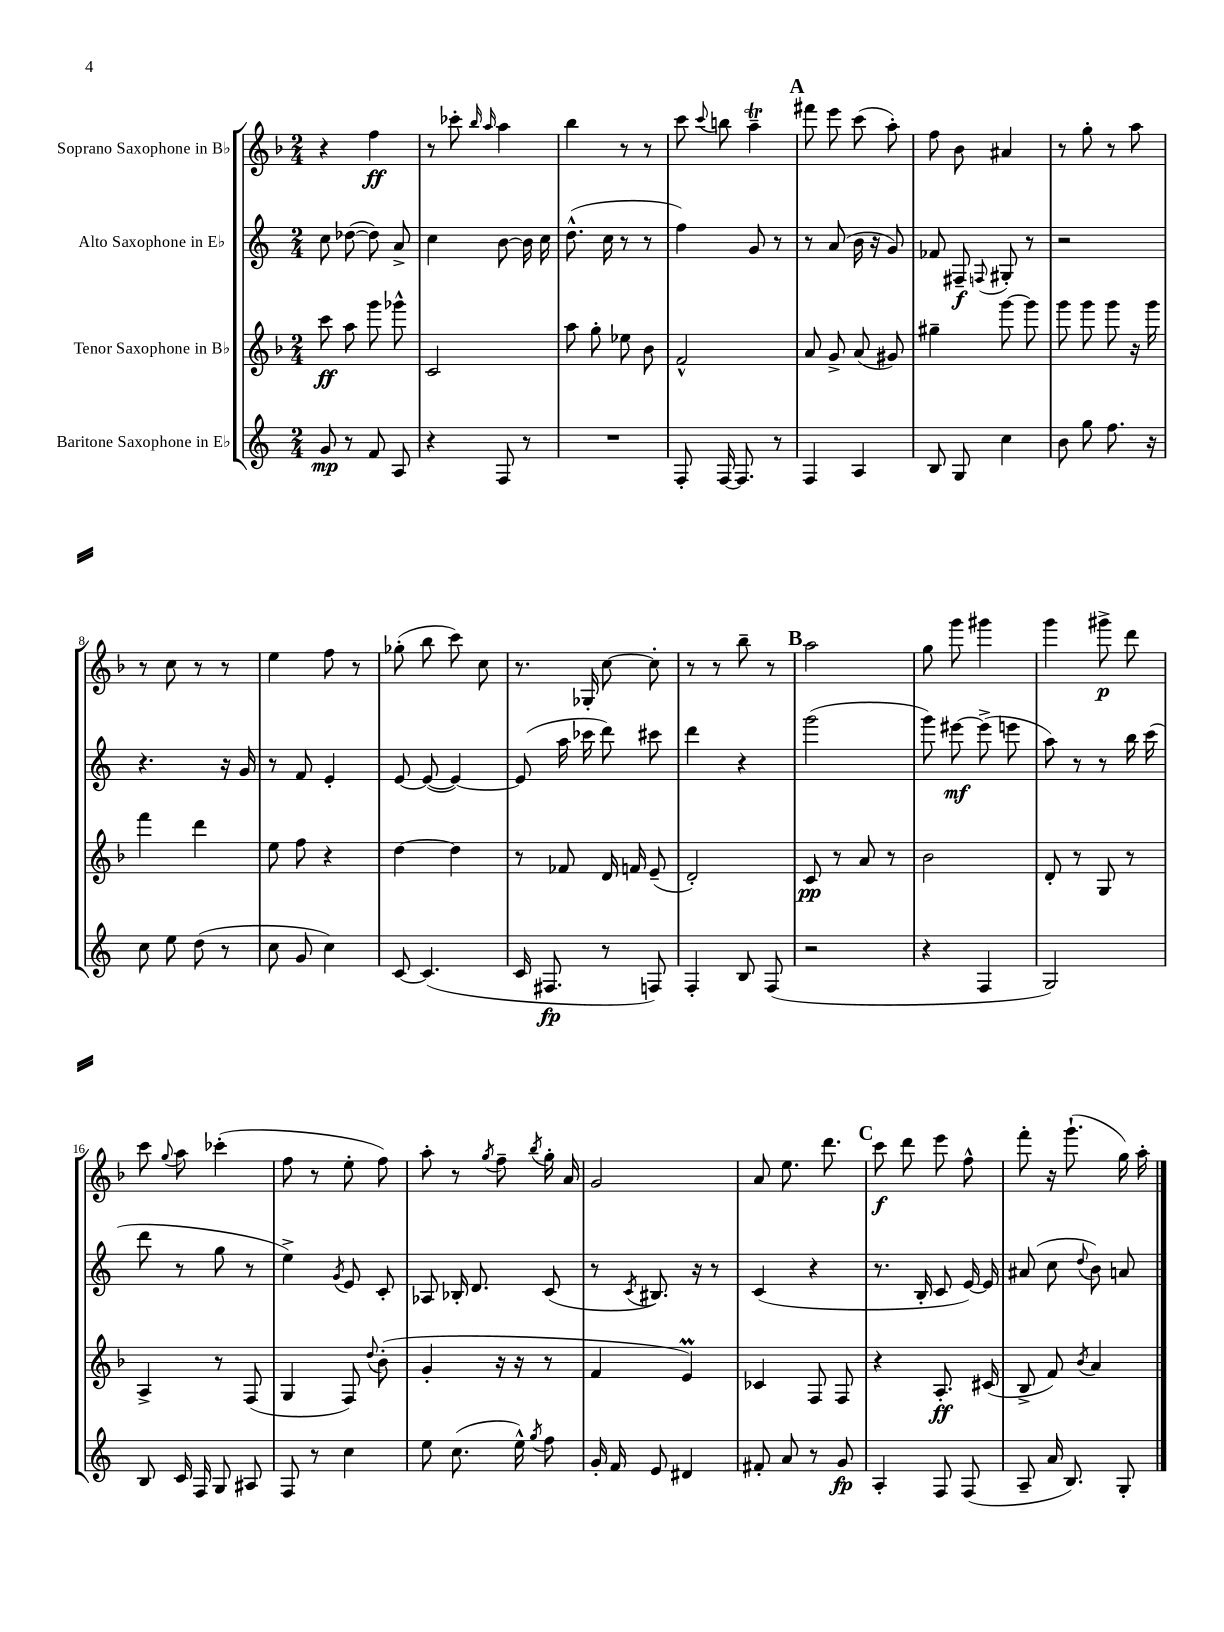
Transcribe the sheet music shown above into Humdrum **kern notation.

**kern	**kern	**kern	**kern
*staff4	*staff3	*staff2	*staff1
*clefG2	*clefG2	*clefG2	*clefG2
*k[]	*k[b-]	*k[]	*k[b-]
*M2/4	*M2/4	*M2/4	*M2/4
8g/	8ccc\	8cc\	4r
8r	8aa\	([8dd-\	.
8f/	8ggg\	8dd-\])	4ff\
8A/	8ggg-^^\	8a^/	.
=	=	=	=
4r	2c/	4cc\	8r
.	.	.	8ccc-'\
.	.	.	16qqbb-/
.	.	.	16qqaa/
8F/	.	[8b\	4aa\
8r	.	16b\]	.
.	.	16cc\	.
=	=	=	=
2r	8aa\	(8.dd^^\	4bb-\
.	8gg'\	.	.
.	.	16cc\	.
.	8ee-\	8r	8r
.	8b-\	8r	8r
=	=	=	=
8F'/	2f^^/	4ff\)	8ccc\
.	.	.	8qqccc/
[16F/	.	.	8bb\
8.F/]	.	.	.
.	.	8g/	4aa~\
8r	.	8r	.
=	=	=	=
4F/	8a/	8r	8fff#\
.	8g^/	(8a/	8eee\
4A/	(8a/	16b\	(8ccc\
.	.	16r	.
.	8g#/)	8g/)	8aa'\)
=	=	=	=
8B/	4gg#~\	8f-/	8ff\
8G/	.	8F#~/	8b-\
.	.	8qqF/	.
4cc\	[8ggg\	8G#'/	4a#/
.	8ggg\]	8r	.
=	=	=	=
8b\	8ggg\	2r	8r
8gg\	8ggg\	.	8gg'\
8.ff\	8ggg\	.	8r
.	16r	.	8aa\
16r	16ggg\	.	.
=	=	=	=
8cc\	4fff\	4.r	8r
8ee\	.	.	8cc\
(8dd\	4ddd\	.	8r
8r	.	16r	8r
.	.	16g/	.
=	=	=	=
8cc\	8ee\	8r	4ee\
8g/	8ff\	8f/	.
4cc\)	4r	4e'/	8ff\
.	.	.	8r
=	=	=	=
[8c/	[4dd\	[8e/	(8gg-'\
(4.c/]	.	(8e/_	8bb-\
.	4dd\]	4e/_)	8ccc\)
.	.	.	8cc\
=	=	=	=
16c/	8r	(8e/]	8.r
8.F#/	.	.	.
.	8f-/	16aa\	.
.	.	16ccc-\	16G-'/
8r	16d/	8ddd\)	[8cc\
.	16f/	.	.
8F/)	(8e~/	8ccc#\	8cc'\]
=	=	=	=
4F'/	2d'/)	4ddd\	8r
.	.	.	8r
8B/	.	4r	8bb-~\
(8F/	.	.	8r
=	=	=	=
2r	8c/	(2ggg\	2aa\
.	8r	.	.
.	8a/	.	.
.	8r	.	.
=	=	=	=
4r	2b-\	8ggg\)	8gg\
.	.	[8eee#\	8ggg\
4F/	.	(8eee#^\]	4ggg#\
.	.	8eee\	.
=	=	=	=
2G/)	8d'/	8aa\)	4ggg\
.	8r	8r	.
.	8G/	8r	8ggg#^\
.	8r	16bb\	8ddd\
.	.	(16ccc\	.
=	=	=	=
8B/	4A^/	8ddd\	8ccc\
.	.	.	8qqgg/
16c/	.	8r	8aa\
16F/	.	.	.
8G/	8r	8gg\	(4ccc-'\
8A#/	(8F/	8r	.
=	=	=	=
8F/	4G/	4ee^\)	8ff\
8r	.	.	8r
.	.	8qg/	.
4cc\	8F/)	8e/	8ee'\
.	8qqdd/	.	.
.	(8b-'\	8c'/	8ff\)
=	=	=	=
8ee\	4g'/	8A-/	8aa'\
(8.cc\	.	16B-'/	8r
.	.	8.d/	.
.	.	.	8qgg/
.	16r	.	8ff~\
16ee^^\)	16r	.	.
8qgg/	.	.	8qbb-/
8ff\	8r	(8c/	16gg'\
.	.	.	16a/
=	=	=	=
16g'/	4f/	8r	2g/
16f/	.	.	.
.	.	8qc/	.
8e/	.	8.B#/)	.
4d#/	4e/)	.	.
.	.	16r	.
.	.	8r	.
=	=	=	=
8f#'/	4c-/	(4c/	8a/
8a/	.	.	8.ee\
8r	8F/	4r	.
.	.	.	8.ddd\
8g/	8F/	.	.
=	=	=	=
4A'/	4r	8.r	8ccc\
.	.	.	8ddd\
.	.	16B'/	.
8F/	8.A'/	8c/	8eee\
(8F/	.	[16e/)	8ff^^\
.	(16c#/	16e/]	.
=	=	=	=
8A~/	8B-^/	(8a#/	8fff'\
16a/	8f/)	8cc\	16r
8.B/)	.	.	(8.ggg`\
.	8qb-/	8qqdd/	.
.	4a/	8b\)	.
8G'/	.	8a/	16gg\)
.	.	.	16aa'\
==	==	==	==
*-	*-	*-	*-
